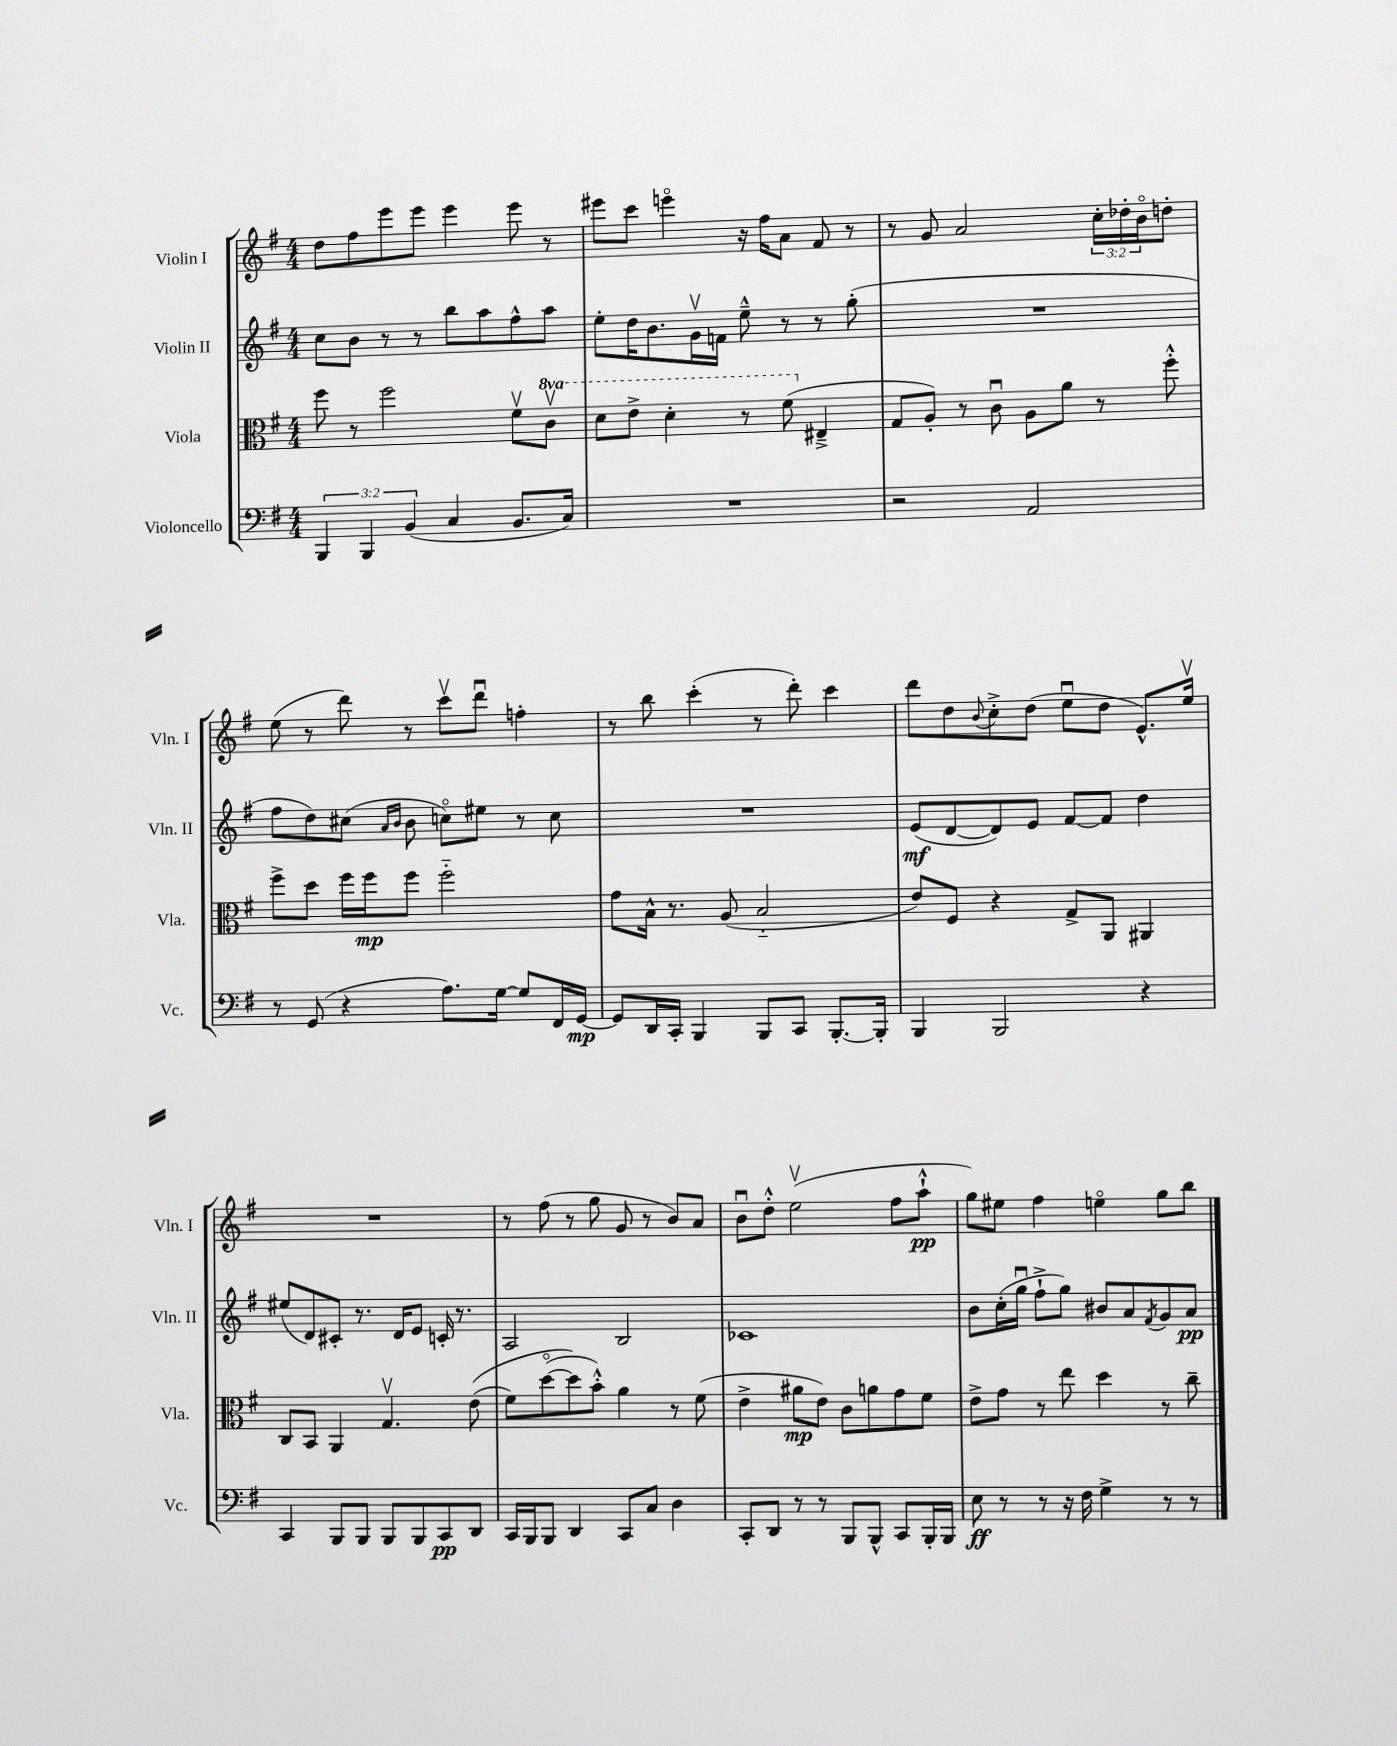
<<
\new StaffGroup <<
\new Staff = "s0" \with { instrumentName = "Violin I" shortInstrumentName = "Vln. I" } {
    \clef treble \key g \major \numericTimeSignature \time 4/4 \override Staff.TupletNumber.text = #tuplet-number::calc-fraction-text
    d''8 fis''8 e'''8 e'''8 e'''4 e'''8 r8 |
    eis'''8 c'''8 e'''4\flageolet r16 fis''16 a'8 fis'8 r8 |
    r8 g'8 a'2 \tuplet 3/2 { c''16-. des''16-. b'16\flageolet } d''8-. |
    e''8( r8 d'''8) r8 c'''8\upbow d'''8\downbow f''4-. |
    r8 b''8 c'''4-.( r8 d'''8-.) c'''4 |
    d'''8 d''8 \appoggiatura { b'8 } c''8-.-> d''8( e''8\downbow d''8 e'8.-^) e''16\upbow |
    R1 |
    r8 fis''8( r8 g''8 g'8 r8 b'8) a'8 |
    b'8\downbow d''8-.-^ e''2\upbow( fis''8 a''8-!-^\pp |
    g''8) eis''8 fis''4 e''4\flageolet g''8 b''8 \bar "|." |
}
\new Staff = "s1" \with { instrumentName = "Violin II" shortInstrumentName = "Vln. II" } {
    \clef treble \key g \major \numericTimeSignature \time 4/4
    c''8 b'8 r8 r8 b''8 a''8 fis''8-^ a''8 |
    e''8-. d''16 b'8. g'16\upbow f'16 e''8---^ r8 r8 g''8-.( |
    R1 |
    fis''8 d''8) cis''8( \grace { a'16 b'16 } b'8 c''8\flageolet) eis''8 r8 c''8 |
    R1 |
    e'8\mf( d'8~ d'8) e'8 fis'8~ fis'8 d''4 |
    eis''8( d'8) cis'8-. r8. d'16 e'8 c'16-. r8. |
    a2 b2 |
    ces'1 |
    b'8 c''16-.( g''16\downbow fis''8-!-> g''8) bis'8 a'8 \acciaccatura { fis'8 } g'8 a'8\pp \bar "|." |
}
\new Staff = "s2" \with { instrumentName = "Viola" shortInstrumentName = "Vla." } {
    \clef alto \key g \major \numericTimeSignature \time 4/4 \set Staff.ottavationMarkups = #ottavation-simple-ordinals
    fis''8 r8 fis''2 fis'8\upbow \ottava #1 c''8\upbow |
    d''8 e''8-> d''4-. r8 fis''8( \ottava #0 eis4---> |
    g8 a8-.) r8 c'8\downbow a8 a'8 r8 fis''8-.-^ |
    fis''8-> d''8 fis''16 fis''16\mp fis''8 fis''2-_ |
    g'8 b16-^ r8. a8( b2-_ |
    e'8) fis8 r4 g8-> a,8 ais,4 |
    c8 b,8 a,4 g4.\upbow e'8(\( |
    fis'8) d''8~\flageolet( d''8\) b'8-.-^) a'4 r8 fis'8( |
    e'4-> ais'8\mp e'8) c'8 a'8 g'8 fis'8 |
    e'8-> g'8 r8 e''8 d''4 r8 c''8-- \bar "|." |
}
\new Staff = "s3" \with { instrumentName = "Violoncello" shortInstrumentName = "Vc." } {
    \clef bass \key g \major \numericTimeSignature \time 4/4 \override Staff.TupletNumber.text = #tuplet-number::calc-fraction-text
    \tuplet 3/2 { b,,4 b,,4 b,4( } c4 b,8. c16) |
    R1 |
    r2 a,2 |
    r8 g,8( r4 a8.) g16~ g8 fis,16 g,16~\mp |
    g,8 d,16 c,16-. b,,4 b,,8 c,8 b,,8.~-. b,,16-. |
    b,,4 b,,2 r4 |
    c,4 b,,8 b,,8 b,,8 b,,8 c,8\pp d,8 |
    c,16 b,,16 b,,8 d,4 c,8 c8 d4 |
    c,8-. d,8 r8 r8 b,,8 b,,8-^ c,8 b,,16-. b,,16 |
    e8\ff r8 r8 r16 fis16 g4-> r8 r8 \bar "|." |
}
>>
>>
\layout { \context { \Score \remove "Bar_number_engraver" } }
